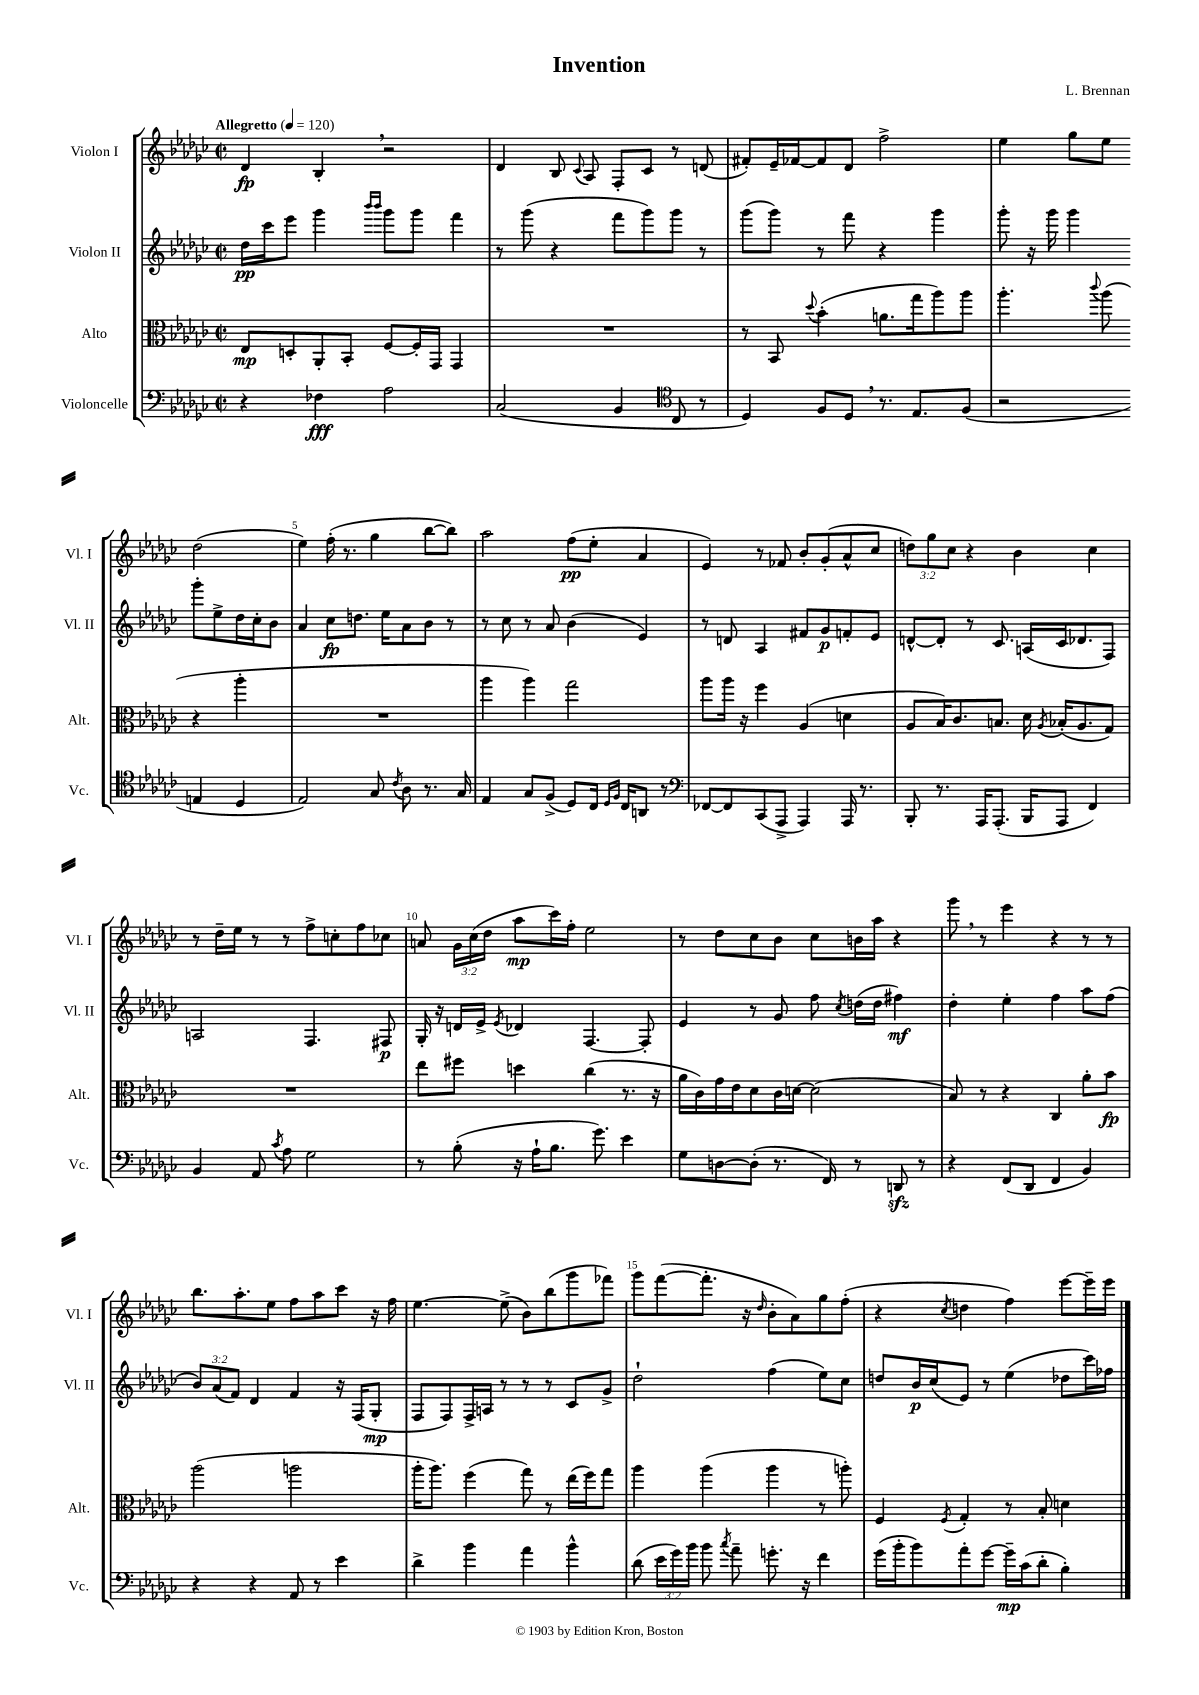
\header { title = "Invention" composer = "L. Brennan" }
<<
\new StaffGroup <<
\new Staff = "s0" \with { instrumentName = "Violon I" shortInstrumentName = "Vl. I" } {
    \clef treble \key ges \major \defaultTimeSignature \time 2/2 \override Staff.TupletNumber.text = #tuplet-number::calc-fraction-text \tempo "Allegretto" 4 = 120
    \autoBeamOff des'4\fp bes4-. \breathe r2 |
    des'4 bes8 \appoggiatura { ces'8 } aes8 f8[-. ces'8] r8 d'8( |
    fis'8[-.) ees'16-- fes'16~ fes'8 des'8] f''2-> |
    ees''4 ges''8[ ees''8] des''2( |
    ees''4) f''16-.( r8. ges''4 bes''8[~ bes''8]) |
    aes''2 f''8[\pp( ees''8]-. aes'4 |
    ees'4) r8 fes'8 bes'8[-. ges'8-.( aes'8-^ ces''8] |
    \tuplet 3/2 { d''8[) ges''8 ces''8] } r4 bes'4 ces''4 |
    r8 des''16[-- ees''16] r8 r8 f''8[-> c''8-. f''8 ces''8] |
    a'8 \tuplet 3/2 { ges'16[ ces''16( des''16] } aes''8[\mp ces'''16) f''16]-. ees''2 |
    r8 des''8[ ces''8 bes'8] ces''8[ b'16 aes''16] r4 |
    ges'''8 \breathe r8 ees'''4 r4 r8 r8 |
    bes''8.[ aes''8.-. ees''8] f''8[ aes''8 ces'''8] r16 f''16 |
    ees''4.~ ees''8->( bes'8[) bes''8( ges'''8 fes'''8]) |
    ges'''8[ f'''8~( f'''8.]-. r16 \grace { des''16 } bes'8[-. aes'8) ges''8 f''8]-.( |
    r4 \acciaccatura { ces''8 } d''4 f''4) ees'''8[~ ees'''16-- ees'''16] \bar "|." |
}
\new Staff = "s1" \with { instrumentName = "Violon II" shortInstrumentName = "Vl. II" } {
    \clef treble \key ges \major \defaultTimeSignature \time 2/2 \override Staff.TupletNumber.text = #tuplet-number::calc-fraction-text
    \autoBeamOff des''16[\pp ces'''16 ees'''8] ges'''4 \grace { bes'''16[ bes'''16] } ges'''8[ ges'''8] f'''4 |
    r8 ges'''8( r4 f'''8[ ges'''8) ges'''8] r8 |
    ges'''8[( ges'''8]) r8 f'''8 r4 ges'''4 |
    ges'''8-. r16 ges'''16 ges'''4 ges'''8[-. ees''8-> des''16 ces''16-. bes'8] |
    aes'4 ces''8[\fp d''8.] ees''16[ aes'8 bes'8] r8 |
    r8 ces''8 r8 aes'8 bes'4( ees'4) |
    r8 d'8 aes4 fis'8[ ges'8\p f'8-. ees'8] |
    d'8[~-^ d'8]-. r8 ces'8. a16[( ces'16 des'8. f8]) |
    a2 f4. fis8\p |
    ges16-. r16 d'16[ ees'16]-> \acciaccatura { ees'8 } des'4 f4.~ f8-. |
    ees'4 r8 ges'8 f''8 \acciaccatura { ces''8 } d''16[( d''16] fis''4\mf) |
    des''4-. ees''4-. f''4 aes''8[ f''8]( |
    \tuplet 3/2 { bes'8[) aes'8( f'8]) } des'4 f'4 r16 f16[( ges8]-.\mp |
    f8[ f8) f16-> a16] r8 r8 r8 ces'8[ ges'8]-> |
    des''2-! f''4( ees''8[) ces''8] |
    d''8[ bes'16\p ces''16( ees'8]) r8 ees''4( des''8[ ces'''16) fes''16] \bar "|." |
}
\new Staff = "s2" \with { instrumentName = "Alto" shortInstrumentName = "Alt." } {
    \clef alto \key ges \major \defaultTimeSignature \time 2/2
    \autoBeamOff ees8[\mp d8-. aes,8-. bes,8]-. f8[~ f16-. ges,16] ges,4 |
    R1 |
    r8 bes,8 \appoggiatura { des''8 } bes'4-.( a'8.[ ges''16 aes''8) aes''8] |
    aes''4.-. \appoggiatura { ces'''8 } aes''8( r4 aes''4-. |
    R1 |
    aes''4 aes''4) ges''2 |
    aes''8[ aes''16] r16 f''4 aes4( d'4 |
    aes8[ bes16) ces'8. b8.] des'16 \acciaccatura { aes8 } bes16[-.( aes8. ges8]) |
    R1 |
    ees''8[ fis''8] d''4 ces''4( r8. r16 |
    aes'16[ ces'16) ges'16 ees'16 des'8 ces'16 d'16]~ d'2( |
    bes8) r8 r4 ces4 aes'8[-. bes'8]\fp |
    aes''2( a''2 |
    aes''16[-. aes''8.]) f''4( ges''8) r8 ees''16[( f''16) ges''8] |
    aes''4 aes''4( aes''4 r8 a''8-.) |
    f4 \acciaccatura { f8 } ges4-. r8 bes8-. d'4 \bar "|." |
}
\new Staff = "s3" \with { instrumentName = "Violoncelle" shortInstrumentName = "Vc." } {
    \clef bass \key ges \major \defaultTimeSignature \time 2/2 \override Staff.TupletNumber.text = #tuplet-number::calc-fraction-text
    \autoBeamOff r4 fes4\fff aes2 |
    ces2( bes,4 \clef tenor ces8 r8 |
    des4) f8[ des8] \breathe r8. ees8.[ f8]( |
    r2 e4 des4 |
    ees2) ges8 \acciaccatura { ces'8 } aes8 r8. ges16 |
    ees4 ges8[ f8]->( des8[) ces16] \grace { des16[ f16] } ces16[ a,8] r8 |
    \clef bass fes,8[~ fes,8 ces,8( aes,,8]-> aes,,4) aes,,16 r8. |
    bes,,8-. r8. aes,,16[ aes,,8.]-.( bes,,16[ aes,,8] f,4) |
    bes,4 aes,8 \acciaccatura { ces'8 } aes8 ges2 |
    r8 bes8-.( r16 aes16[-! bes8.] ges'8.) ees'4 |
    ges8[ d8~ d8]-.( r8. f,16) r8 d,8\sfz r8 |
    r4 f,8[( des,8] f,4 bes,4) |
    r4 r4 aes,8 r8 ees'4 |
    des'4-> bes'4 aes'4 bes'4-^ |
    des'8( \tuplet 3/2 { ees'16[ ges'16) bes'16] } bes'8 \acciaccatura { ces''8 } aes'8-- g'8.-. r16 f'4 |
    ges'16[( bes'16-. bes'8) aes'8-. ges'8]~ ges'16[--\mp ces'16( des'8]-. bes4-.) \bar "|." |
}
>>
>>
\layout { \context { \Score \override BarNumber.break-visibility = ##(#f #t #t) barNumberVisibility = #(every-nth-bar-number-visible 5) } }
